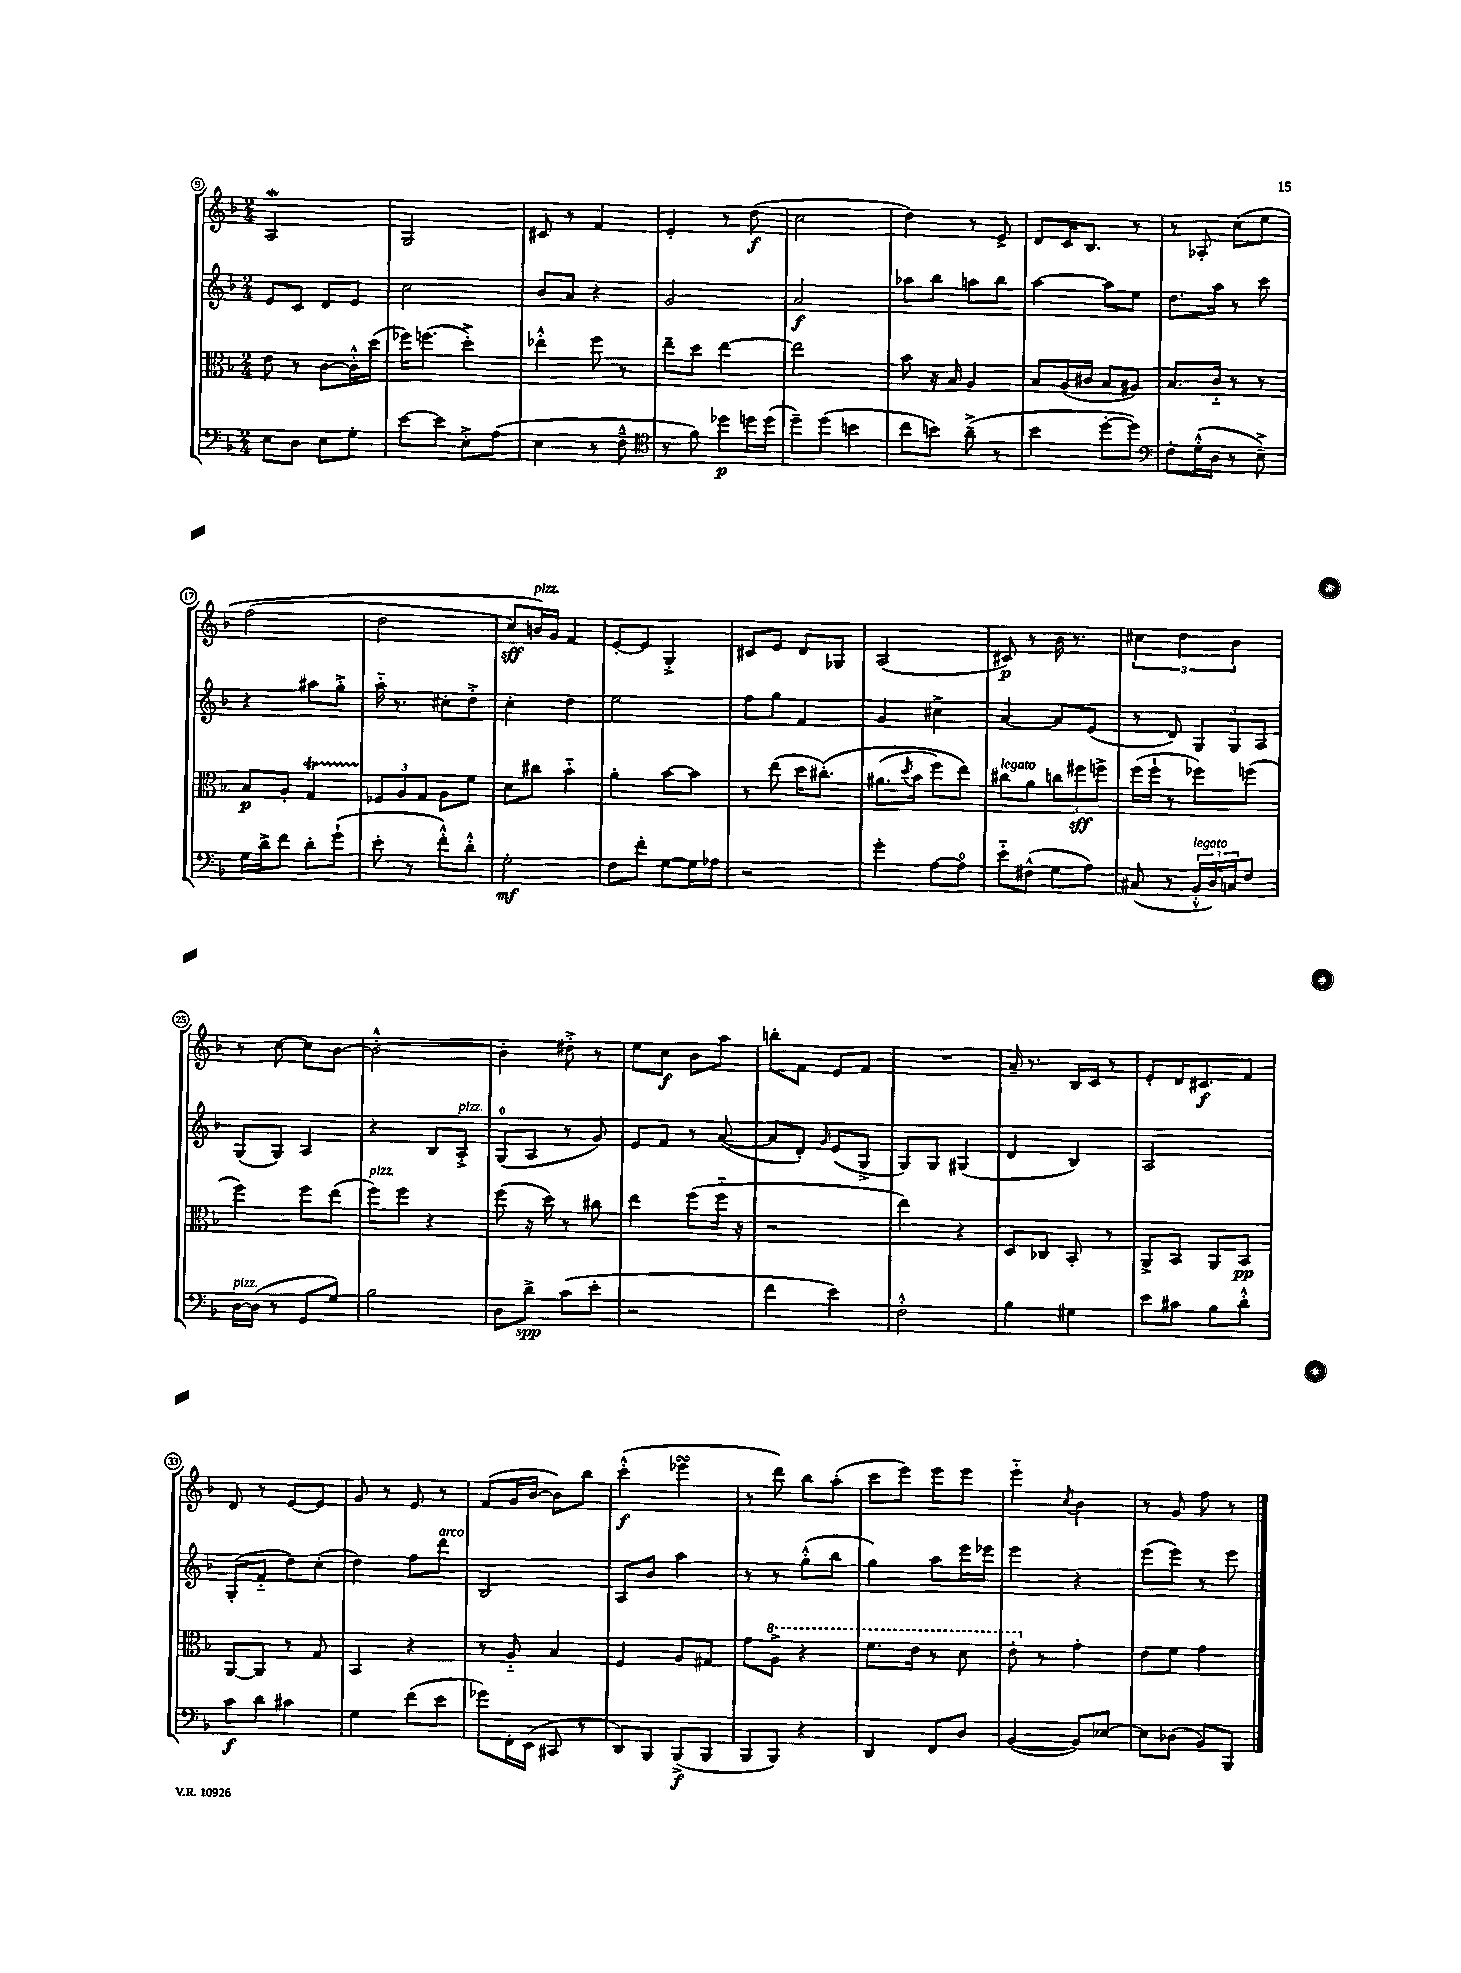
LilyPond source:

<<
\new StaffGroup <<
\new Staff = "s0" {
    \clef treble \key f \major \numericTimeSignature \time 2/4
    a2\mordent |
    g2 |
    cis'8 r8 f'4 |
    e'4-. r8 d''8\f( |
    c''2 |
    d''4) r8 e'8-> |
    d'8 c'16 bes8. r8 |
    r8 aes8-. c''8\( e''8 |
    f''2( |
    d''2 |
    c''8\sff) b'16^\markup { \italic "pizz." }\) g'16 f'4 |
    e'8~-. e'8 g4-.-> |
    cis'8 e'8 d'8 ges8 |
    a2( |
    cis'8\p) r8 bes'16 r8. |
    \tuplet 3/2 { cis''4 d''4 bes'4 } |
    r8 c''8~ c''8 bes'8~ |
    bes'2~-.-^ |
    bes'4-. dis''8-.-> r8 |
    e''8 c''8\f bes'8 a''8 |
    b''8-. f'8 e'8 f'8 |
    R2 |
    a'16-- r8. bes16 c'16 r8 |
    e'8-. d'16 cis'8.\f f'8 |
    d'8 r8 e'8~ e'8 |
    g'8 r8 e'8 r8 |
    f'8( g'16 bes'16~ bes'8) bes''8 |
    c'''4-.-^\f( ees'''4\turn |
    r8 d'''8) bes''8 a''8-.( |
    c'''8 e'''8) e'''8 e'''8 |
    e'''4-_ \acciaccatura { c''8 } bes'4 |
    r8 g'8 f''8 r8 \bar "|." |
}
\new Staff = "s1" {
    \clef treble \key f \major \numericTimeSignature \time 2/4
    e'8 c'8 d'8 e'8 |
    c''2 |
    bes'8 a'8 r4 |
    g'2 |
    a'2\f |
    aes''8 bes''8 a''8 bes''8 |
    a''4~ a''8 e''8 |
    d''8. a''16 r8 c'''8 |
    r4 ais''8 g''8-.-> |
    a''16-_ r8. cis''8-. d''8-.-> |
    c''4-. d''4 |
    e''2 |
    f''8 g''8 f'4 |
    g'4 cis''4-> |
    a'4~ a'8 e'8( |
    r8 d'8) \tuplet 3/2 { g8 g8 a8 } |
    g8( g8) a4 |
    r4 bes8 a8-.->^\markup { \italic "pizz." } |
    g8-0( a8 r8 g'8) |
    e'8 f'8 r8 a'8~( |
    a'8 d'8-.) \grace { g'16 } e'8( g8-> |
    g8) g8 gis4( |
    d'4 bes4) |
    a2 |
    g8-.( f'8-_ d''8) c''8-.( |
    d''4) f''8 d'''8^\markup { \italic "arco" } |
    bes2 |
    a8 bes'8 a''4 |
    r8 r8 g''8-.-^( bes''8 |
    g''4) a''8 e'''16 ees'''16 |
    e'''4 r4 |
    e'''8( e'''8) r8 e'''8 \bar "|." |
}
\new Staff = "s2" {
    \clef alto \key f \major \numericTimeSignature \time 2/4
    e'8 r8 c'8~ c'16-.-^ d''16( |
    fes''16) f''8.( d''4-.->) |
    ees''4-.-^ f''8 r8 |
    e''8-- d''8 e''4~ |
    e''2 |
    bes'8 r16 bes16 a4 |
    bes8 a16( cis'16 bes8 ais8) |
    bes8. c'16-_ r8 r8 |
    bes8\p a8-. g4\startTrillSpan |
    \tuplet 3/2 { fes8\stopTrillSpan a8 g8 } a8 f'8 |
    d'8 cis''8 bes'4-_ |
    a'4-. bes'8~ bes'8 |
    r8 e''8( d''16 cis''8.-.)\( |
    ais'8.( \acciaccatura { d''8 } bes'16 f''8) e''8\) |
    cis''8^\markup { \italic "legato" } a'8 \tuplet 3/2 { c''8 fis''8\sff f''8-> } |
    f''16( f''16-! r8 fes''8) f''8( |
    f''4) f''8 e''8( |
    f''8^\markup { \italic "pizz." }) f''8 r4 |
    f''8( r16 d''16) r8 cis''8 |
    e''4 f''8( f''16-_ r16 |
    r2 |
    e''4) r4 |
    d8 ces8 bes,8-. r8 |
    a,8-> bes,8 a,8 bes,8\pp |
    a,8~ a,8 r8 g8 |
    bes,4 r4 |
    r8 a8-_ bes4 |
    f4 a8 gis8 |
    g'8 \ottava #1 a'8-> r4 |
    f''8. e''16 r8 d''8 |
    e''8-. \ottava #0 r8 g'4-. |
    e'8 f'8 g'4 \bar "|." |
}
\new Staff = "s3" {
    \clef bass \key f \major \numericTimeSignature \time 2/4
    e8 d8 e8 g8-. |
    e'8~ e'8 e8-.-> a8( |
    e4 r8 f8---^ |
    \clef tenor r8 f'8) des''8\p d''16 d''16( |
    d''8--) d''8( b'4 |
    c''8 b'8) a'8--->( r8 |
    bes'4 d''8~-. d''8) |
    \clef bass f8-. g16-.-^( d16 r8 e8--->) |
    g16 d'16-> f'8 d'8-. g'8-!( |
    e'8-. r8 f'8-.-^) d'8-.-^ |
    g2-.\mf |
    f8 f'8-. g8~ g16 aes16 |
    r2 |
    g'4-. a8~ a8-0 |
    e'8-_ fis8-^( g8 a8) |
    cis8( r8 \tuplet 3/2 { bes,16-.-^^\markup { \italic "legato" } d16) c16 } f8 |
    d16~^\markup { \italic "pizz." } d16( r8 g,8 g8) |
    bes2 |
    d8 d'8->\spp c'8( e'8-. |
    r2 |
    f'4 e'4) |
    f2-.-^ |
    bes4 gis4 |
    e'8 cis'8 bes8 d'8-.-^ |
    c'8\f d'8 cis'4 |
    g4 f'8( e'8 |
    ges'8) f,16-. e,16( cis,8 r8 |
    d,8) bes,,8 bes,,8->\f( bes,,8 |
    bes,,8 bes,,8) r4 |
    d,4 f,8 d8 |
    bes,4~( bes,8) ees8~ |
    ees8 des8( bes,8) bes,,8 \bar "|." |
}
>>
>>
\layout { \context { \Score currentBarNumber = #9 \override BarNumber.stencil = #(make-stencil-circler 0.1 0.3 ly:text-interface::print) } }
